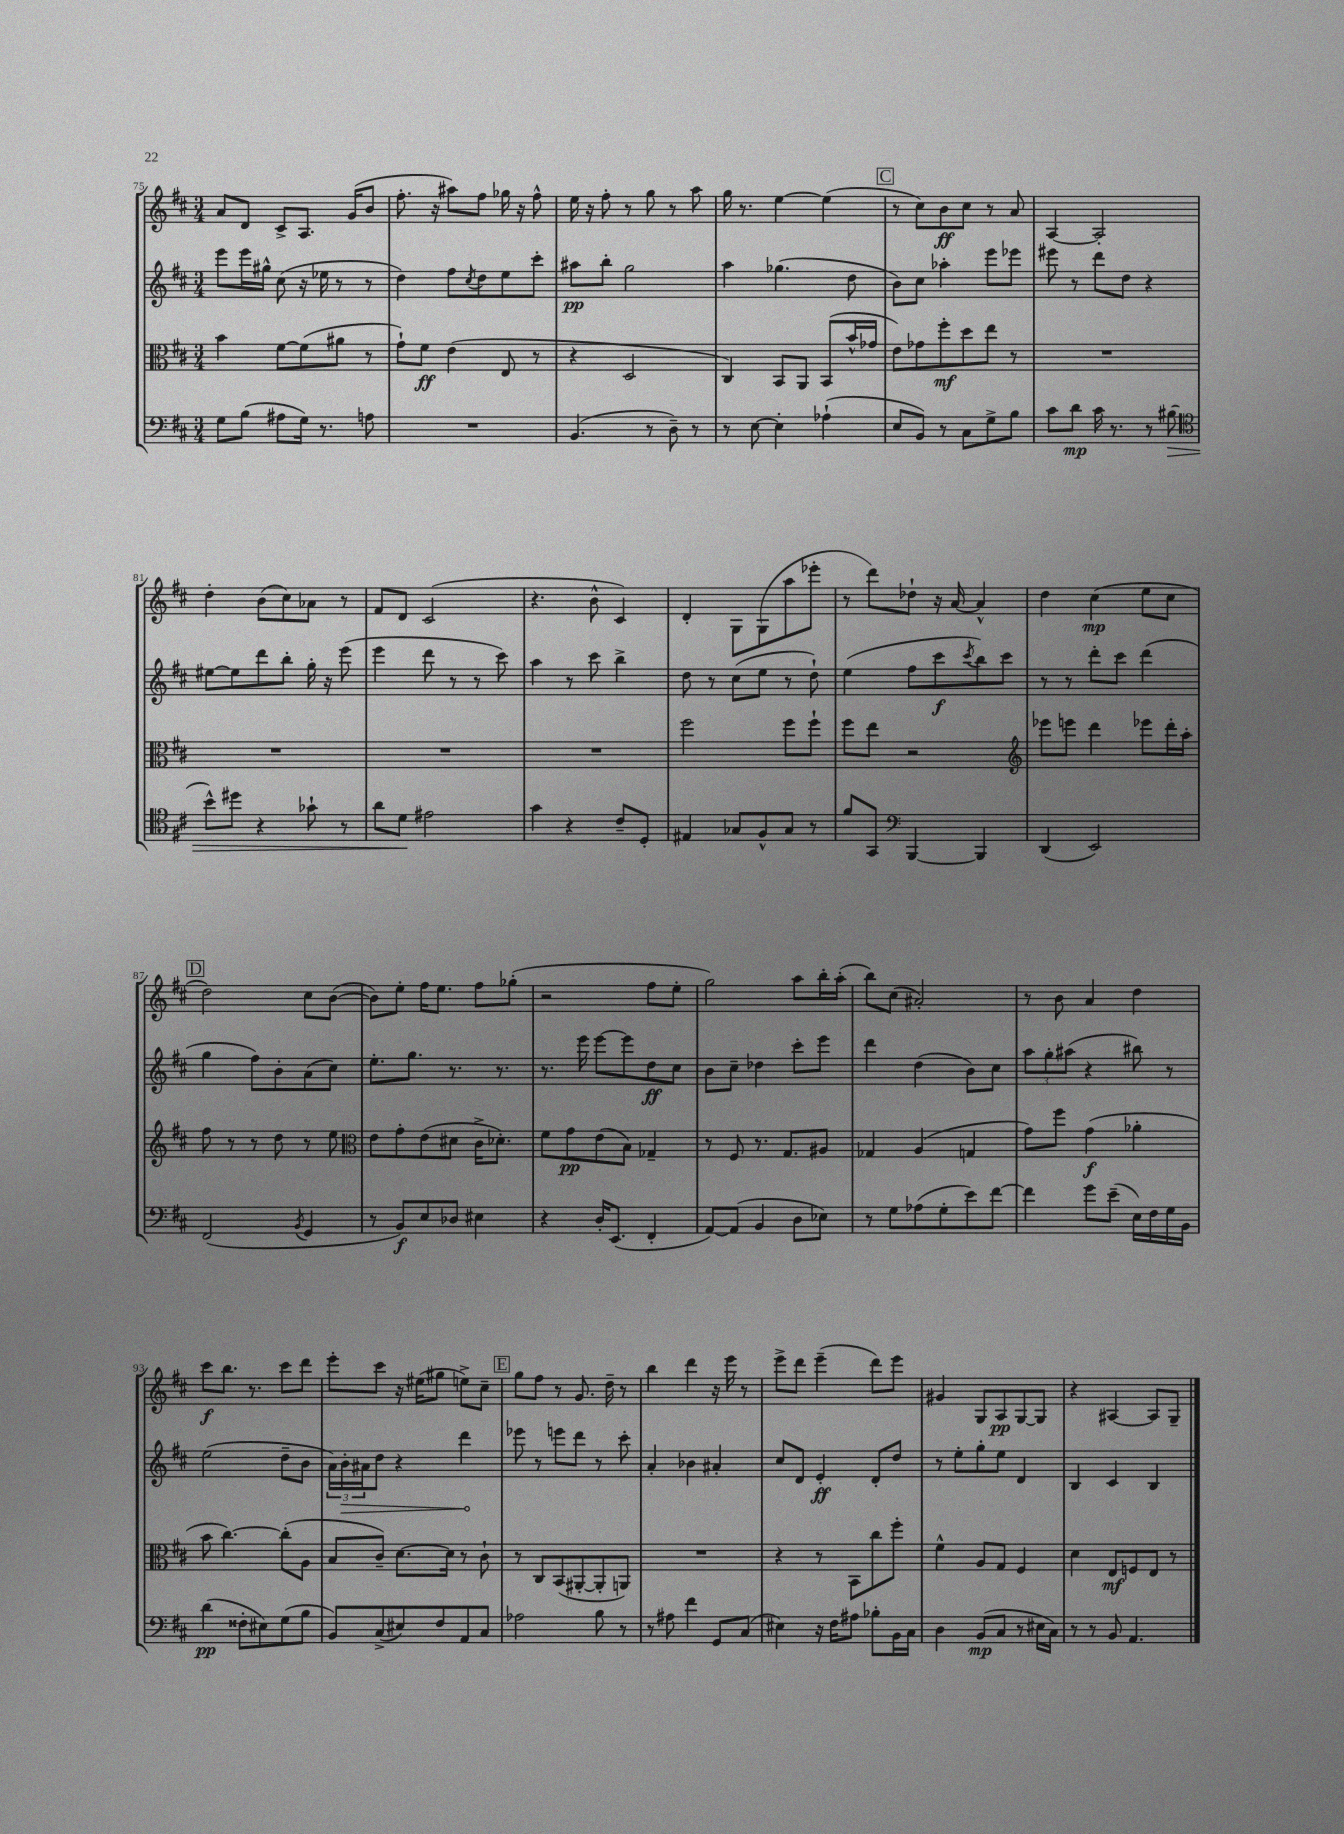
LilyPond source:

<<
\new StaffGroup <<
\new Staff = "s0" {
    \clef treble \key d \major \numericTimeSignature \time 3/4
    a'8 d'8 cis'8-> a8. g'16( b'8 |
    fis''8.-. r16 ais''8) fis''8 ges''16 r16 fis''8-^ |
    e''16 r16 fis''8-. r8 g''8 r8 a''8 |
    g''16 r8. e''4~ e''4( |
    \mark \markup { \box "C" } r8 cis''8) b'8\ff cis''8 r8 a'8 |
    a4~ a2-. |
    d''4-. b'8( cis''8) aes'8 r8 |
    fis'8 d'8 cis'2( |
    r4. b'8-^ cis'4) |
    d'4-. g8 g8( a''8 ees'''8-. |
    r8 d'''8) des''8-! r16 a'16~ a'4-^ |
    d''4 cis''4\mp( e''8 cis''8 |
    \mark \markup { \box "D" } d''2) cis''8 b'8~( |
    b'8) e''8-. fis''16 e''8. fis''8 ges''8-.( |
    r2 fis''8 e''8-. |
    g''2) a''8 b''16-. a''16-.( |
    b''8) cis''8( ais'2-.) |
    r8 b'8 a'4 d''4 |
    cis'''8\f b''8. r8. cis'''8 d'''8 |
    e'''8-. cis'''8 r16 eis''16( gis''8 e''8->) cis''8-- |
    \mark \markup { \box "E" } g''8 fis''8 r8 g'8. d''16-- r8 |
    b''4 d'''4 r16 e'''16 r8 |
    e'''8-> d'''8 e'''4--( d'''8) e'''8 |
    gis'4 g8 a8\pp g8~ g8 |
    r4 ais4~ ais8 g8-- \bar "|." |
}
\new Staff = "s1" {
    \clef treble \key d \major \numericTimeSignature \time 3/4
    e'''8 e'''16 gis''16-^ cis''8( r16 ees''16 r8 r8 |
    d''4) fis''8 \acciaccatura { cis''8 } d''8 e''8 cis'''8-. |
    ais''8\pp b''8-. g''2 |
    a''4 ges''4.( d''8 |
    \mark \markup { \box "C" } b'8) cis''8 aes''4-. e'''8 ees'''8 |
    eis'''8 r8 d'''8 d''8 r4 |
    eis''8~ eis''8 d'''8 b''8-. g''16-. r16 e'''8( |
    e'''4 d'''8 r8 r8 cis'''8) |
    a''4 r8 cis'''8 b''4-> |
    d''8 r8 cis''8( e''8 r8 d''8-!) |
    e''4( fis''8 cis'''8\f \acciaccatura { cis'''8 } b''8) cis'''8 |
    r8 r8 d'''8-. cis'''8 d'''4( |
    \mark \markup { \box "D" } g''4 fis''8) b'8-. a'8( cis''8) |
    e''8.-. g''8. r8. r8. |
    r8. e'''16 e'''8~ e'''8 d''8\ff cis''8 |
    b'8 cis''8-- des''4 cis'''8-. e'''8 |
    d'''4 d''4( b'8) cis''8 |
    \tuplet 3/2 { a''8 g''8-. ais''8( } r4 bis''8) r8 |
    e''2( d''8-- b'8 |
    \tuplet 3/2 { a'16) \once \override Hairpin.circled-tip = ##t b'16-.\> ais'16 } d''8 r4 d'''4\! |
    \mark \markup { \box "E" } ees'''8 r8 e'''8 d'''8 r8 cis'''8-. |
    a'4-. bes'4 ais'4-. |
    cis''8 d'8 e'4-.\ff d'8-. d''8 |
    r8 e''8-. g''8-. e''8 d'4 |
    b4 cis'4 b4 \bar "|." |
}
\new Staff = "s2" {
    \clef alto \key d \major \numericTimeSignature \time 3/4
    b'4 fis'8~ fis'8( ais'8 r8 |
    g'8-!) fis'8\ff e'4( e8 r8 |
    r4 d2 |
    cis4) b,8 a,8 b,8( b'16-^ ges'16 |
    \mark \markup { \box "C" } e'8) ges'8 fis''8-.\mf d''8 e''8 r8 |
    R2. |
    R2. |
    R2. |
    R2. |
    fis''2 fis''8 fis''8-! |
    fis''8 e''8 r2 |
    \clef treble ees'''8 e'''8 d'''4 ees'''8 d'''16-. a''16-. |
    \mark \markup { \box "D" } fis''8 r8 r8 d''8 r8 e''8 |
    \clef alto e'8 g'8-. e'8( dis'8 cis'16-> des'8.-.) |
    fis'8 g'8\pp e'8( b8) ges4-- |
    r8 fis8 r8. g8. ais8 |
    ges4 a4( g4 |
    g'8) fis''8 g'4\f( aes'4-. |
    b'8 cis''4.~) cis''8-.( a8 |
    b8 cis'8--) d'8.~ d'16 r8 cis'8-! |
    \mark \markup { \box "E" } r8 cis8 b,8( ais,8~-. ais,8-. a,8) |
    R2. |
    r4 r8 b,8 cis''8 fis''8-. |
    fis'4-^ a8 g8 fis4 |
    d'4 e8\mf f8 e8 r8 \bar "|." |
}
\new Staff = "s3" {
    \clef bass \key d \major \numericTimeSignature \time 3/4
    g8 b8( ais8 g16) r8. a8 |
    R2. |
    b,4.( r8 d8--) r8 |
    r8 e8~ e4-. aes4-!( |
    \mark \markup { \box "C" } e8 b,8) r8 cis8 g8-> b8 |
    cis'8 d'8\mp cis'16 r8. r8 bis8\>( |
    \clef tenor b'8-^) dis''8 r4 ges'8-! r8 |
    a'8 d'8\! eis'2 |
    g'4 r4 cis'8-- d8-. |
    eis4 ges8 fis8-^ ges8 r8 |
    fis'8 g,8 \clef bass b,,4~ b,,4 |
    d,4( e,2) |
    \mark \markup { \box "D" } fis,2( \acciaccatura { b,8 } g,4 |
    r8 b,8\f) e8 des8 eis4 |
    r4 d16-. e,8.( fis,4-. |
    a,8~) a,8( b,4 d8 ees8) |
    r8 g8 aes8( g8-. e'8) fis'8~ |
    fis'4 g'8 e'8--( e16) fis16 g16 b,16 |
    d'4\pp( fisis8-. eis8) g8( b8 |
    b,8) cis8->( eis8) fis8 a,8 cis8 |
    \mark \markup { \box "E" } aes2 b8 r8 |
    r8 ais8 fis'4 g,8 cis8( |
    eis4) r16 fis16 ais8 bes8-. b,16 cis16 |
    d4 b,8\mp( cis8 r8 eis16 cis16) |
    r8 r8 b,8 a,4. \bar "|." |
}
>>
>>
\layout { \context { \Score currentBarNumber = #75 } }
